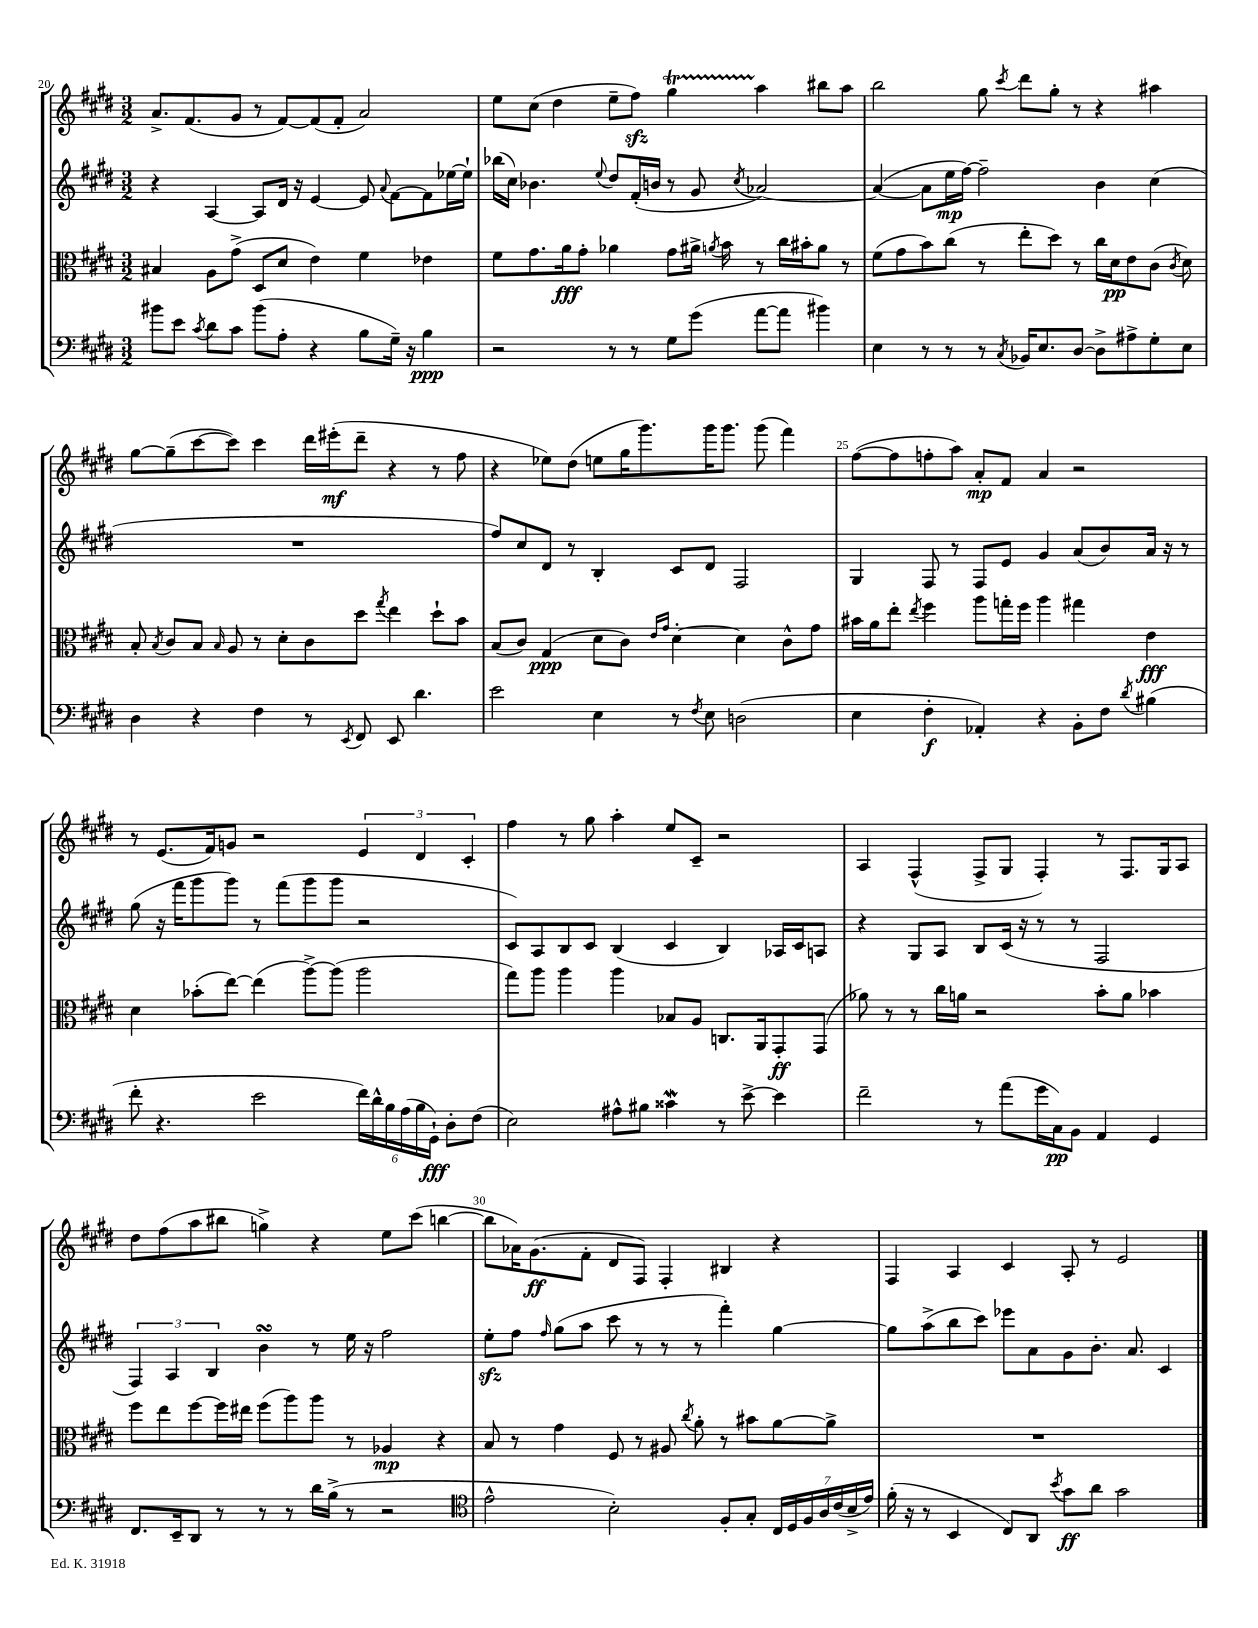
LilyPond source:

<<
\new StaffGroup <<
\new Staff = "s0" {
    \clef treble \key e \major \numericTimeSignature \time 3/2
    \autoBeamOff a'8.[-> fis'8.( gis'8] r8 fis'8[~) fis'8( fis'8]-. a'2) |
    e''8[ cis''8]( dis''4 e''8[-- fis''8]\sfz) gis''4\startTrillSpan a''4\stopTrillSpan bis''8[ a''8] |
    b''2 gis''8 \acciaccatura { cis'''8 } dis'''8[ gis''8]-. r8 r4 ais''4 |
    gis''8[~ gis''8--( cis'''8~ cis'''8]) cis'''4 dis'''16[ eis'''16-.\mf( dis'''8]-- r4 r8 fis''8 |
    r4 ees''8[) dis''8]( e''8[ gis''16 gis'''8.) gis'''16 gis'''8.] gis'''8( fis'''4) |
    fis''8[~( fis''8 f''8-. a''8]) a'8[-.\mp fis'8] a'4 r2 |
    r8 e'8.[( fis'16) g'8] r2 \tuplet 3/2 { e'4 dis'4 cis'4-. } |
    fis''4 r8 gis''8 a''4-. e''8[ cis'8]-- r2 |
    a4 fis4-^( fis8[-> gis8] fis4-.) r8 fis8.[ gis16 a8] |
    dis''8[ fis''8( a''8 bis''8] g''4->) r4 e''8[ cis'''8]( b''4~ |
    b''8[ aes'16) gis'8.\ff( fis'8]-. dis'8[ fis8]) fis4-. bis4 r4 |
    fis4 a4 cis'4 a8-. r8 e'2 \bar "|." |
}
\new Staff = "s1" {
    \clef treble \key e \major \numericTimeSignature \time 3/2
    \autoBeamOff r4 a4~ a8[ dis'16] r16 e'4~ e'8 \appoggiatura { a'8 } fis'8[~ fis'8 ees''16~ ees''16]-! |
    bes''16[( cis''16]) bes'4. \appoggiatura { e''8 } dis''8[ fis'16-.( b'16] r8 gis'8 \acciaccatura { cis''8 } aes'2~) |
    aes'4~( aes'8[ e''16\mp fis''16]~) fis''2-- b'4 cis''4( |
    R1. |
    fis''8[) cis''8 dis'8] r8 b4-. cis'8[ dis'8] fis2 |
    gis4 fis8 r8 fis8[ e'8] gis'4 a'8[( b'8) a'16] r16 r8 |
    gis''8( r16 fis'''16[ gis'''8 gis'''8]) r8 fis'''8[( gis'''8 gis'''8] r2 |
    cis'8[) a8 b8 cis'8] b4( cis'4 b4) aes16[ cis'16 a8] |
    r4 gis8[ a8] b8[ cis'16]( r16 r8 r8 fis2 |
    \tuplet 3/2 { fis4) a4 b4 } b'4\turn r8 e''16 r16 fis''2 |
    e''8[-.\sfz fis''8] \grace { fis''16 } gis''8[( a''8] cis'''8 r8 r8 r8 fis'''4-.) gis''4~ |
    gis''8[ a''8->( b''8 cis'''8]) ees'''8[ a'8 gis'8 b'8.]-. a'8. cis'4 \bar "|." |
}
\new Staff = "s2" {
    \clef alto \key e \major \numericTimeSignature \time 3/2
    \autoBeamOff bis4 a8[ gis'8]->( dis8[ dis'8] e'4) fis'4 ees'4 |
    fis'8[ gis'8. a'16\fff gis'8]-. aes'4 gis'8[ ais'16]-> \acciaccatura { a'8 } b'16 r8 cis''16[ bis'16-. a'8] r8 |
    fis'8[( gis'8 b'8) cis''8]( r8 e''8[-. dis''8]) r8 cis''16[ dis'16\pp e'8 cis'8]( \acciaccatura { cis'8 } dis'8) |
    b8-. \acciaccatura { b8 } cis'8[ b8] \grace { b16 } a8 r8 dis'8[-. cis'8 dis''8] \acciaccatura { gis''8 } e''4 dis''8[-! b'8] |
    b8[( cis'8]) gis4\ppp( dis'8[ cis'8]) \grace { e'16[ gis'16] } dis'4~-. dis'4 cis'8[-^ gis'8] |
    bis'16[ a'16 e''8]-. \acciaccatura { e''8 } fis''4 a''8[ g''16-. fis''16] a''4 gis''4 e'4\fff |
    dis'4 bes'8[-.( e''8]~) e''4( a''8[~->) a''8]( a''2 |
    gis''8[) a''8] a''4 a''4 bes8[ a8] c8.[ a,16 gis,8-.\ff gis,8]( |
    aes'8) r8 r8 cis''16[ a'16] r2 b'8[-. a'8] bes'4 |
    fis''8[ e''8 fis''8~ fis''16 eis''16] fis''8[( a''8) a''8] r8 aes4\mp r4 |
    b8 r8 gis'4 fis8 r8 ais8 \acciaccatura { cis''8 } a'8-. r8 bis'8[ a'8~ a'8]-> |
    R1. \bar "|." |
}
\new Staff = "s3" {
    \clef bass \key e \major \numericTimeSignature \time 3/2
    \autoBeamOff bis'8[ e'8] \acciaccatura { cis'8 } dis'8[ cis'8] bis'8[( a8]-. r4 b8[ gis16]--) r16 b4\ppp |
    r2 r8 r8 gis8[ gis'8]( a'8[~ a'8] bis'4) |
    e4 r8 r8 r8 \acciaccatura { cis8 } bes,16[ e8. dis8]~ dis8[-> ais8-> gis8-. e8] |
    dis4 r4 fis4 r8 \acciaccatura { e,8 } fis,8 e,8 dis'4. |
    e'2 e4 r8 \acciaccatura { fis8 } e8 d2( |
    e4 fis4-.\f aes,4-.) r4 b,8[-. fis8] \acciaccatura { dis'8 } bis4( |
    fis'8-. r4. e'2 \tuplet 6/4 { fis'16[) dis'16-^ b16 a16( b16 gis,16]-!\fff) } dis8[-. fis8]( |
    e2) ais8[-^ bis8] cisis'4\mordent r8 e'8~-> e'4 |
    fis'2-- r8 a'8[( gis'16 cis16\pp) b,8] a,4 gis,4 |
    fis,8.[ e,16-- dis,8] r8 r8 r8 dis'16[ b16]->( r8 r2 |
    \clef tenor e'2-^ b2-.) fis8[-. gis8]-. \tuplet 7/4 { cis16[ dis16 fis16 a16 cis'16( b16-> e'16]) } |
    fis'16-.( r16 r8 b,4 cis8[) a,8] \acciaccatura { b'8 } gis'8[\ff a'8] gis'2 \bar "|." |
}
>>
>>
\layout { \context { \Score currentBarNumber = #20 \override BarNumber.break-visibility = ##(#f #t #t) barNumberVisibility = #(every-nth-bar-number-visible 5) } }
